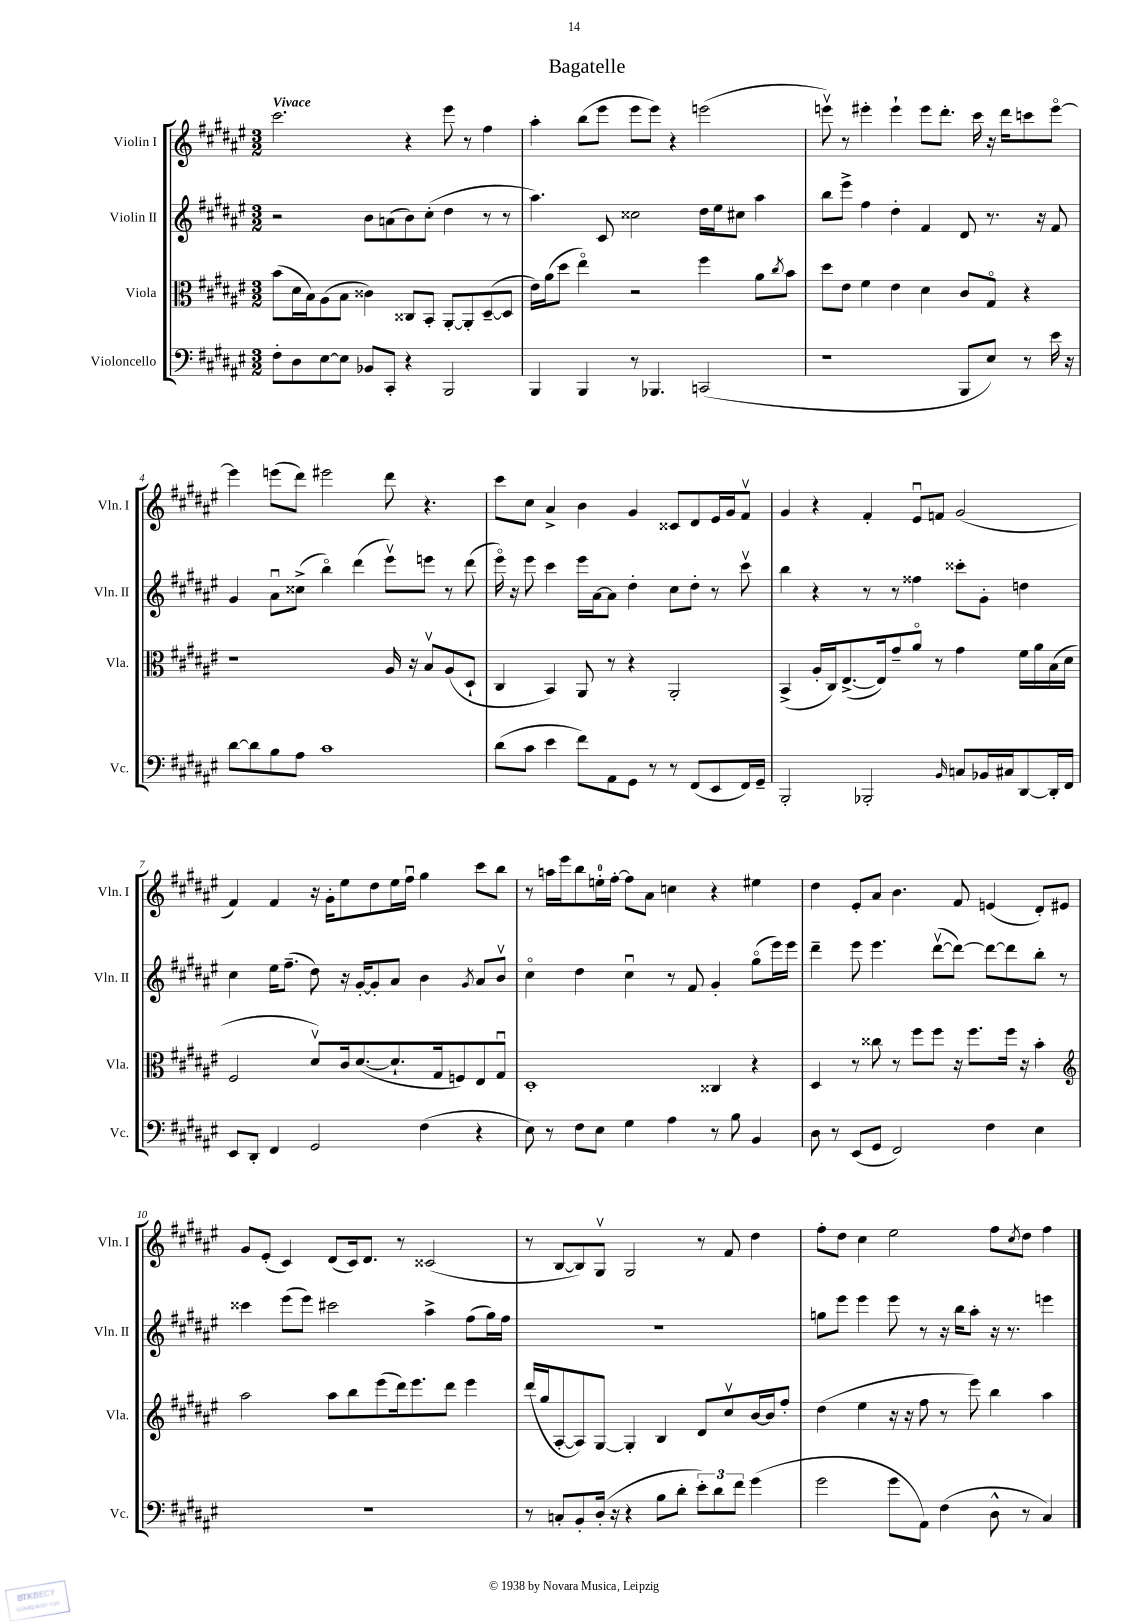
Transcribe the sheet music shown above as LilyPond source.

\header { title = "Bagatelle" }
<<
\new StaffGroup <<
\new Staff = "s0" \with { instrumentName = "Violin I" shortInstrumentName = "Vln. I" } {
    \clef treble \key fis \major \numericTimeSignature \time 3/2 \tempo "Vivace"
    cis'''2. r4 eis'''8 r8 fis''4 |
    ais''4-. b''8( eis'''8 eis'''8 eis'''8) r4 e'''2( |
    e'''8\upbow) r8 eis'''4-. eis'''4-! eis'''8 dis'''8.-. cis'''16 r16 dis'''16 c'''8 eis'''8~\flageolet |
    eis'''4 e'''8( dis'''8) eis'''2 dis'''8 r4. |
    cis'''8 cis''8 ais'4-> b'4 gis'4 cisis'8 dis'8 eis'16 gis'16 fis'8\upbow |
    gis'4 r4 fis'4-. eis'8\downbow f'8 gis'2( |
    fis'4) fis'4 r16 gis'16-. eis''8 dis''8 eis''16 fis''16\downbow gis''4 cis'''8 b''8 |
    r8 a''16 eis'''16 b''8 e''16-0-. fis''16~-. fis''8 ais'8 c''4 r4 eis''4 |
    dis''4 eis'8-. ais'8 b'4. fis'8 e'4( dis'8-.) eis'8 |
    gis'8 eis'8-.( cis'4) dis'8( cis'16) dis'8. r8 cisis'2( |
    r8 b8~ b8) gis8\upbow gis2 r8 fis'8 dis''4 |
    fis''8-. dis''8 cis''4 eis''2 fis''8 \acciaccatura { cis''8 } dis''8 fis''4 \bar "|." |
}
\new Staff = "s1" \with { instrumentName = "Violin II" shortInstrumentName = "Vln. II" } {
    \clef treble \key fis \major \numericTimeSignature \time 3/2
    r2 b'8 a'8( b'8) cis''8-.( dis''4 r8 r8 |
    ais''4.) cis'8 cisis''2 dis''16 eis''16 cis''8 ais''4 |
    b''8 eis'''8-> fis''4 dis''4-. fis'4 dis'8 r8. r16 fis'8 |
    gis'4 ais'8\downbow cisis''8->( b''4\flageolet) dis'''4( eis'''8\upbow) e'''8 r8 dis'''8( |
    eis'''16\flageolet) r16 eis'''8 cis'''4 eis'''16 ais'16~ ais'8 dis''4-. cis''8 dis''8-. r8 cis'''8\upbow |
    b''4 r4 r8 r8 fisis''4 cisis'''8-. gis'8-. d''4 |
    cis''4 eis''16 fis''8.--( dis''8) r16 gis'16~-. gis'8-. ais'8 b'4 \acciaccatura { gis'8 } ais'8 b'8\upbow |
    cis''4\flageolet dis''4 cis''4\downbow r8 fis'8 gis'4-. gis''8\flageolet( eis'''16) eis'''16 |
    dis'''4-- eis'''8 eis'''4. dis'''8~\upbow( dis'''8~) dis'''8~ dis'''8 b''8-. r8 |
    cisis'''4 eis'''8( eis'''8) cis'''2 ais''4-> fis''8( gis''16) fis''16 |
    R1. |
    g''8 eis'''8 eis'''4 eis'''8 r8 r16 b''16 ais''8-. r16 r8. e'''4 \bar "|." |
}
\new Staff = "s2" \with { instrumentName = "Viola" shortInstrumentName = "Vla." } {
    \clef alto \key fis \major \numericTimeSignature \time 3/2
    b'8( dis'16 b16) ais8( b8 cisis'4) cisis8 b,8-. ais,8~-. ais,8-. dis8~--( dis8 |
    eis'16) ais'16( dis''8 eis''4\flageolet) r2 fis''4 ais'8 \acciaccatura { cis''8 } b'8 |
    dis''8 eis'8 fis'4 eis'4 dis'4 cis'8 gis8\flageolet r4 |
    r1 ais16 r16 b8\upbow ais8( dis8-! |
    cis4 b,4) ais,8 r8 r4 ais,2-. |
    b,4->( ais16-. cis16) eis8.~->( eis16) gis'8-- ais'8\flageolet r8 gis'4 fis'16 ais'16 b16( dis'16 |
    fis2 dis'8\upbow) cis'16 dis'8.~( dis'8.-! gis16 f8) eis8 gis8\downbow |
    dis1-. cisis4 r4 |
    dis4 r8 cisis''8 r8 fis''8 fis''8 r16 fis''8. fis''16 r16 b'4-. |
    \clef treble ais''2 ais''8 b''8 eis'''8( dis'''16) eis'''8. dis'''8 eis'''4 |
    dis'''16( gis''16 ais8~-. ais8) gis8~ gis4-. b4 dis'8 cis''8\upbow b'16~ b'16 fis''8-. |
    dis''4( eis''4 r16 r16 fis''8 r8 eis'''8) b''4 ais''4 \bar "|." |
}
\new Staff = "s3" \with { instrumentName = "Violoncello" shortInstrumentName = "Vc." } {
    \clef bass \key fis \major \numericTimeSignature \time 3/2
    fis8-. dis8 eis8~ eis8 bes,8 cis,8-. r4 b,,2 |
    b,,4 b,,4 r8 bes,,4. c,2( |
    r1 b,,8 eis8) r8 eis'16 r16 |
    dis'8~ dis'8 b8 ais8 cis'1 |
    dis'8( cis'8 eis'4 fis'8) ais,8 gis,8 r8 r8 fis,8( eis,8 fis,16) gis,16-- |
    b,,2-. bes,,2-. \grace { b,16 } c8 bes,16 cis16 dis,8~ dis,16-. fis,16 |
    eis,8 dis,8-. fis,4 gis,2 fis4( r4 |
    eis8) r8 fis8 eis8 gis4 ais4 r8 b8 b,4 |
    dis8 r8 eis,8( gis,8 fis,2) fis4 eis4 |
    R1. |
    r8 c8-. b,8-. dis16-.( r16 r4 b8 dis'8-. \tuplet 3/2 { eis'8-.) dis'8 fis'8 } gis'4( |
    gis'2 gis'8 ais,8) fis4( dis8-^ r8 cis4) \bar "|." |
}
>>
>>
